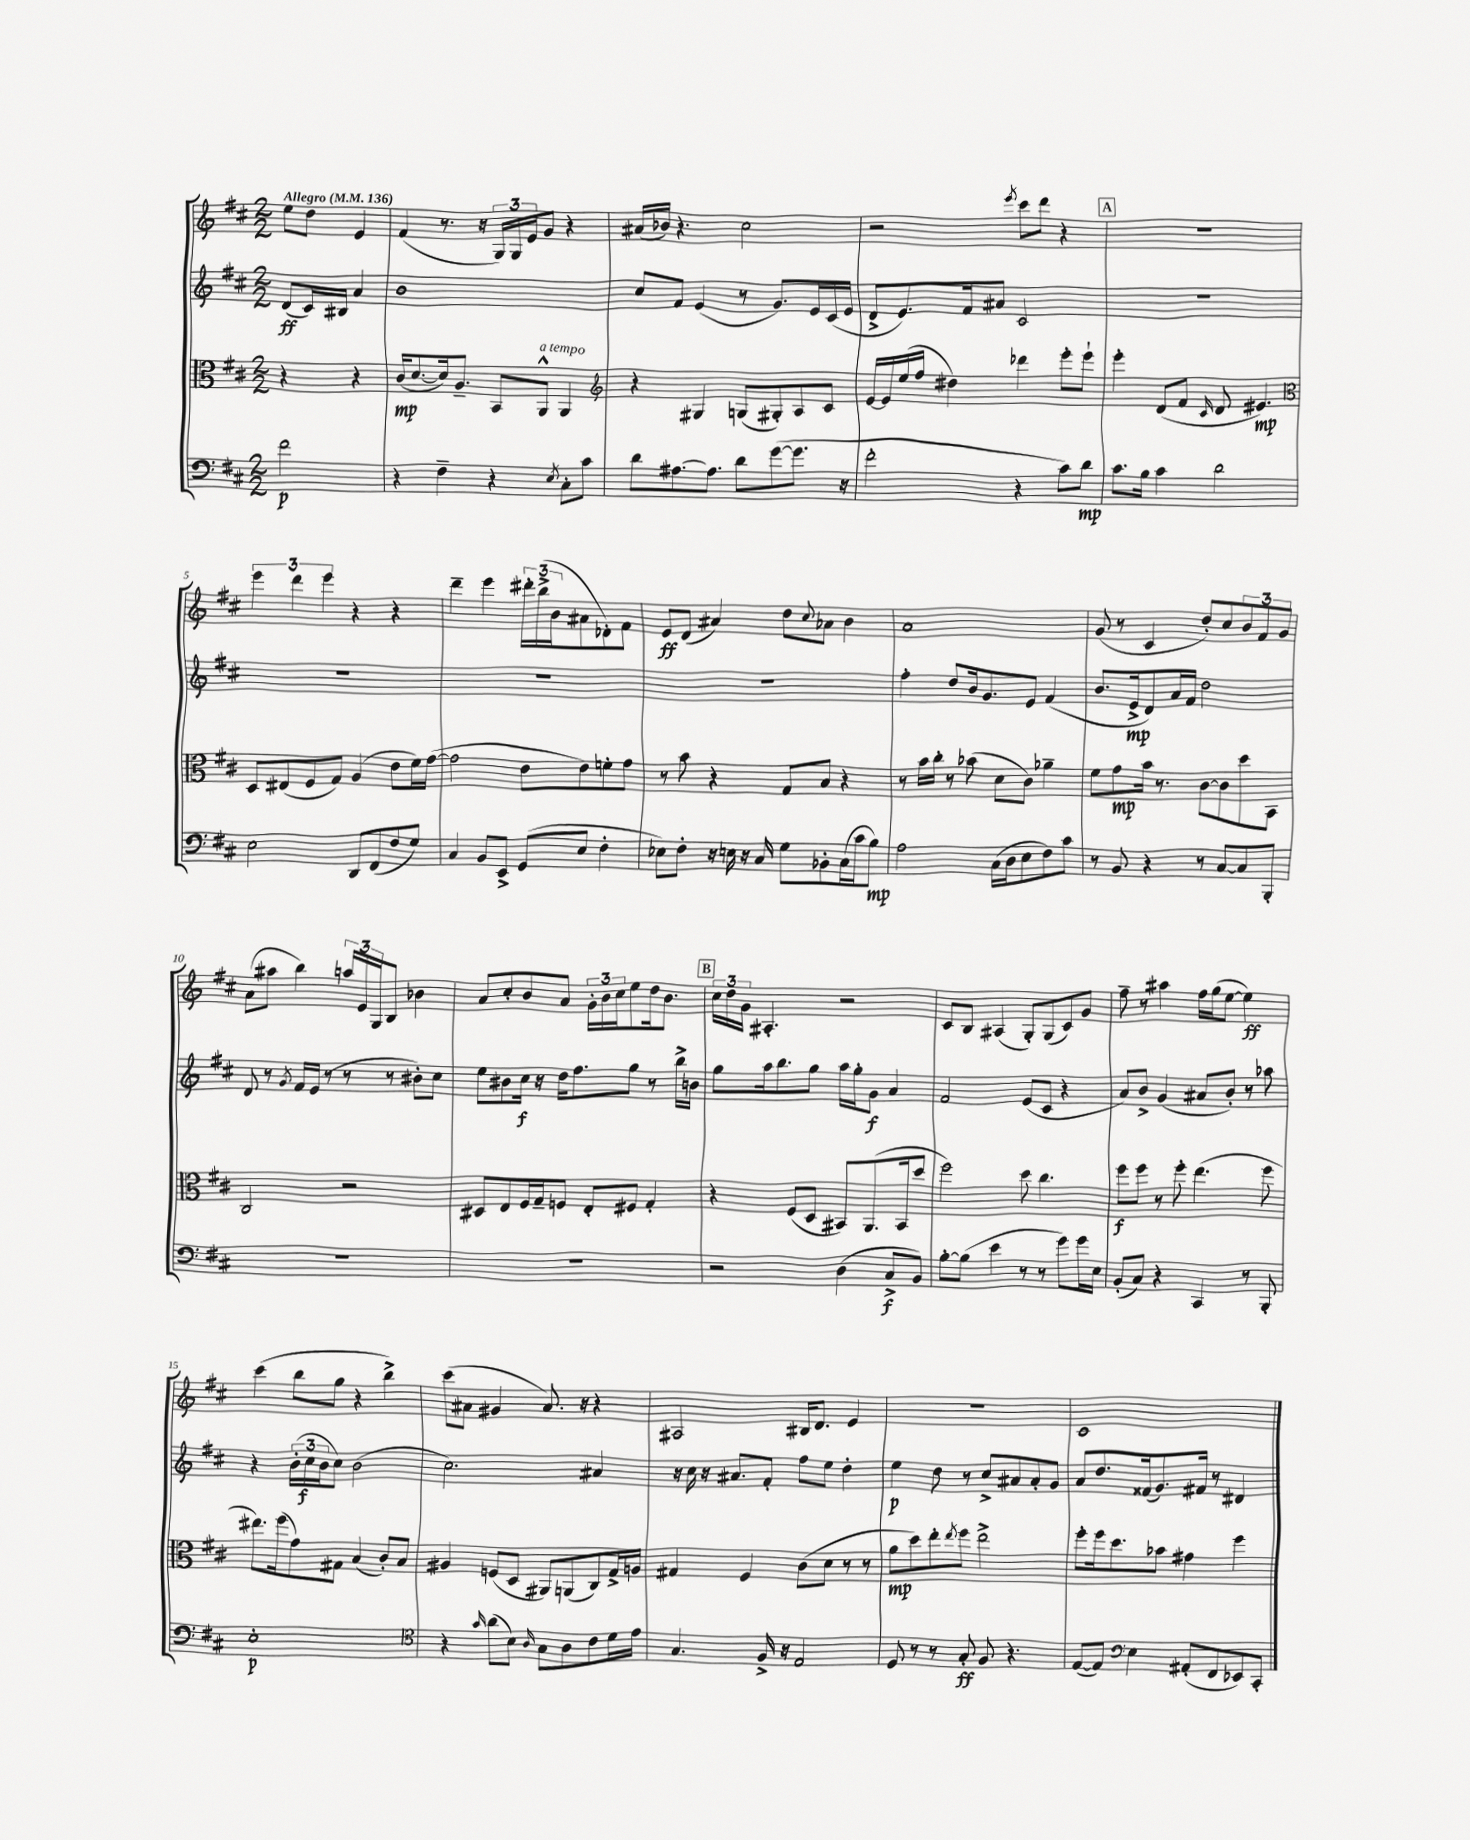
<<
\new StaffGroup <<
\new Staff = "s0" {
    \clef treble \key d \major \numericTimeSignature \time 2/2 \partial 2 \tempo "Allegro" 4 = 136
    e''8 d''8 e'4 |
    fis'4( r8. r16 \tuplet 3/2 { g16) g16 e'16 } g'8 r4 |
    ais'16( bes'16) r4. cis''2 |
    r2 \acciaccatura { e'''8 } cis'''8 d'''8 r4 |
    \mark \markup { \box "A" } R1 |
    \tuplet 3/2 { e'''4 d'''4 e'''4 } r4 r4 |
    d'''4-- e'''4 \tuplet 3/2 { dis'''16-. b''16->( b'16 } ais'8 des'8-.) fis'8 |
    e'8\ff d'8( ais'4) d''8 \appoggiatura { cis''8 } aes'8 b'4 |
    a'1 |
    g'8( r8 cis'4 d''8-.) cis''8 \tuplet 3/2 { b'8 fis'8 g'8 } |
    a'8( ais''8 b''4) \tuplet 3/2 { a''16 e'16 g16 } b8 bes'4 |
    a'8 cis''8-. b'8 a'8 \tuplet 3/2 { g'16-. b'16 cis''16 } e''8 d''16 b'8. |
    \mark \markup { \box "B" } \tuplet 3/2 { cis''16 d''16 g'16 } ais4.-. r2 |
    cis'8 b8 ais4( g8-.) g8( cis'8) g'8 |
    fis''8-- r8 ais''4 fis''16 g''16( e''8~ e''4\ff) |
    cis'''4( b''8 g''8 r4 b''4->) |
    cis'''8( ais'8 gis'4 ais'8.) r16 r4 |
    ais2 bis16 d'8. e'4 |
    R1 |
    cis'1 \bar "|." |
}
\new Staff = "s1" {
    \clef treble \key d \major \numericTimeSignature \time 2/2 \partial 2
    d'8\ff( cis'16) bis16 a'4 |
    b'1 |
    cis''8 fis'8 e'4( r8 g'8.) e'16 cis'16( e'16 |
    d'8-> e'8.) fis'16 ais'8 cis'2 |
    \mark \markup { \box "A" } R1 |
    R1 |
    R1 |
    R1 |
    fis''4-. d''8 b'16 g'8. e'8 fis'4( |
    b'8. e'16->\mp d'8) a'16 fis'16 d''2 |
    d'8 r8 \acciaccatura { g'8 } fis'16 e'16( r8 r8 r8 bis'8-.) cis''8 |
    e''8 bis'8 cis''16\f r16 d''16 fis''8. g''8 r8 b''16-> b'16 |
    \mark \markup { \box "B" } g''8 a''16 b''8. g''8 a''16 g''16-. g'8\f a'4 |
    fis'2 e'8( cis'8 r4 |
    a'8) b'8-> g'4( ais'8 b'8-.) r8 aes''8 |
    r4 \tuplet 3/2 { b'16-.( cis''16\f b'16 } cis''8) b'2( |
    cis''2.) ais'4 |
    r16 cis''16 r16 ais'8. fis'8-. fis''8 e''8 d''4-. |
    e''4\p d''8 r8 cis''8-> ais'8 ais'8-. g'8 |
    a'8 d''8. fisis'16( g'8.) fis'16 r8 dis'4 \bar "|." |
}
\new Staff = "s2" {
    \clef alto \key d \major \numericTimeSignature \time 2/2 \partial 2
    r4 r4 |
    cis'16\mp( d'8.~ d'16) a8.-- b,8 a,8-^^\markup { \italic "a tempo" } a,4 |
    \clef treble r4 gis4 g8( gis8-.) a8 cis'8 |
    e'16~ e'16 e''16( fis''16 dis''4) des'''4 e'''8-. e'''8-! |
    \mark \markup { \box "A" } e'''4-. d'8( fis'8 \grace { cis'16 } d'8 eis'4.\mp) |
    \clef alto d8 eis8( fis8 g8) a4( e'8 fis'16) g'16~( |
    g'2 e'8 e'8) f'8-. g'8 |
    r8 b'8 r4 g8 b8 r4 |
    r8 b'16 cis''16-. r8 bes'8( d'8 cis'8) aes'4-- |
    fis'8 g'8\mp b'16 r8. cis'8~ cis'8 d''8 b,8 |
    cis2 r2 |
    dis8 e8 fis16 g16-- f8 e8-. fis8 g4-. |
    \mark \markup { \box "B" } r4 fis8( d8 bis,8) a,8.( bis,16 d''8 |
    fis''2) d''8 cis''4. |
    fis''8\f fis''8 r8 fis''8-. e''4.( fis''8 |
    eis''8.) fis''16( g'8) gis8 b4( cis'8-.) b8 |
    ais4 f8( d8 ais,8) a,8( cis8) g16-> a16 |
    gis4 fis4 cis'8( d'8 r8 r8 |
    a'8\mp d''8) e''8-. \acciaccatura { e''8 } fis''8 e''2-> |
    fis''8-. fis''16 d''8. bes'8 gis'4 fis''4 \bar "|." |
}
\new Staff = "s3" {
    \clef bass \key d \major \numericTimeSignature \time 2/2 \partial 2
    fis'2\p |
    r4 fis4-- r4 \acciaccatura { e8 } cis8-. cis'8 |
    d'8 ais8.~ ais8. d'8 g'8~( g'8. r16 |
    fis'2-. r4 cis'8) d'8\mp |
    \mark \markup { \box "A" } cis'8. b16 cis'4 d'2 |
    e2 d,8 fis,8( fis8 g8) |
    cis4 b,8 e,8-> g,8( e8 fis4-. |
    ees8) fis8-. r16 e16 r16 cis16 g8 bes,8-. cis16( cis'16 b8\mp) |
    a2 cis16( d16 e8 fis8) cis'8 |
    r8 b,8 r4 r8 cis8~ cis8 b,,8-. |
    R1 |
    R1 |
    \mark \markup { \box "B" } r2 d4( cis8->\f b,8) |
    b8~-. b8( e'4 r8 r8 g'8) g'16 e16 |
    b,8-.( cis8) r4 cis,4 r8 b,,8-. |
    e1-.\p |
    \clef tenor r4 \grace { g'16 } a'8( b8) \grace { a16 } g8 a8 cis'8 d'16 e'16 |
    g4. fis16-> r16 e2 |
    d8 r8 r8 g8-.\ff fis8 r4. |
    e8~( e8) \clef bass e4 ais,8-.( fis,8 ees,8) cis,8-. \bar "|." |
}
>>
>>
